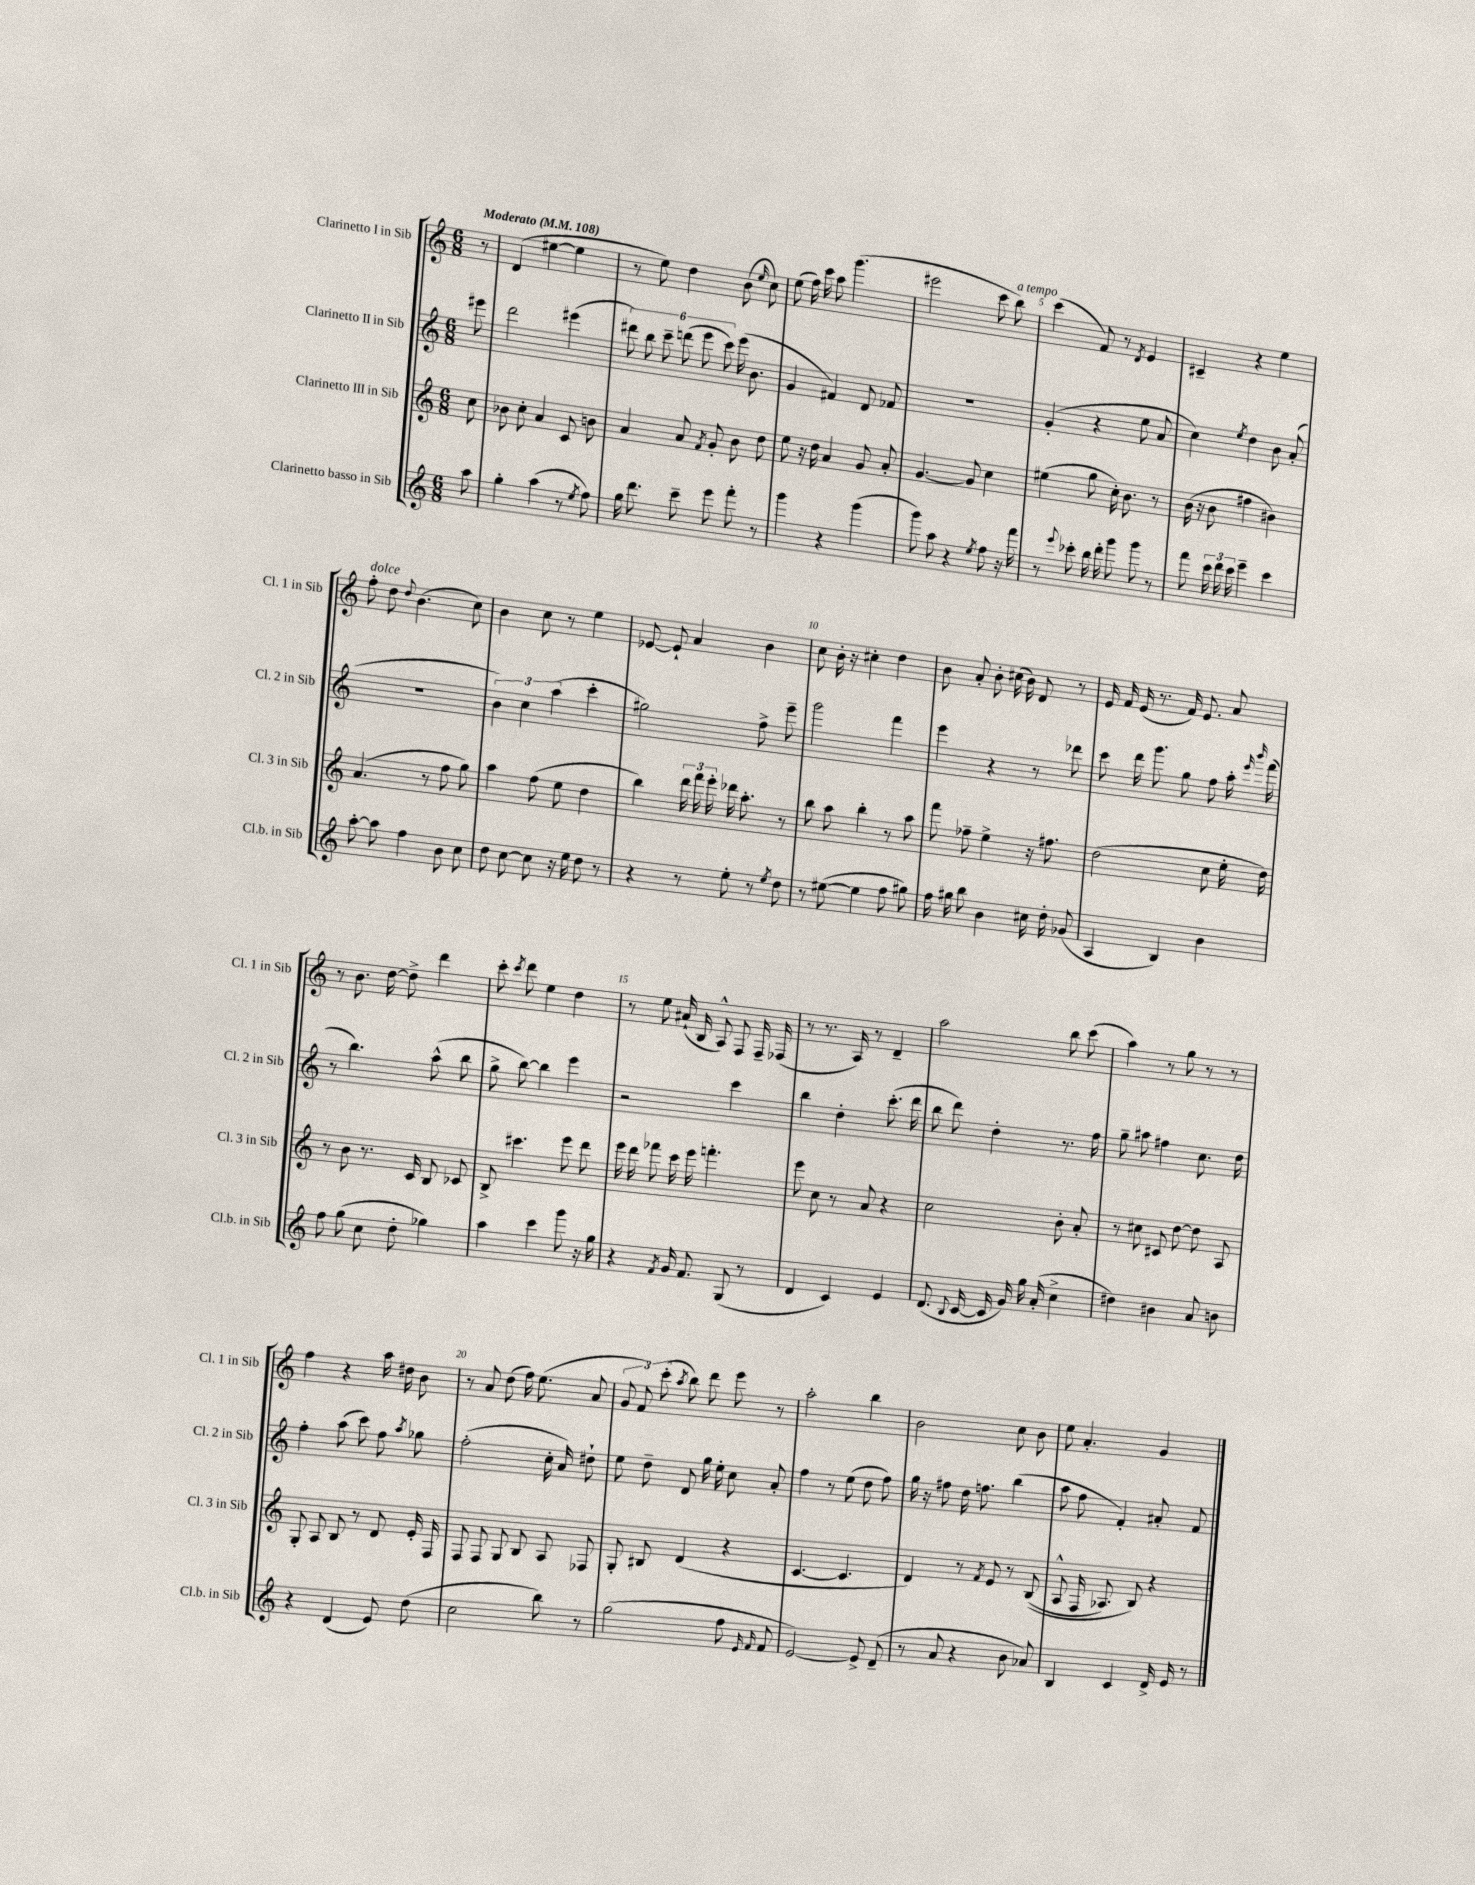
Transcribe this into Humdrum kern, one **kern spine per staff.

**kern	**kern	**kern	**kern
*part4	*part3	*part2	*part1
*staff4	*staff3	*staff2	*staff1
*I"Clarinetto basso in Sib	*I"Clarinetto III in Sib	*I"Clarinetto II in Sib	*I"Clarinetto I in Sib
*I'Cl.b. in Sib	*I'Cl. 3 in Sib	*I'Cl. 2 in Sib	*I'Cl. 1 in Sib
*clefG2	*clefG2	*clefG2	*clefG2
*k[]	*k[]	*k[]	*k[]
*M6/8	*M6/8	*M6/8	*M6/8
*MM108	*MM108	*MM108	*MM108
=	=	=	=
!	!	!	!LO:TX:a:B:t=Moderato
8aa\	8cc\	8eee#X\	8r
=1	=1	=1	=1
4gg'\	8b-X\	2ddd\	(4d/
.	8cc'\	.	.
(4aa\	4a/	.	[4ee#X\
8r	8c/	(4eee#X\	4ee#\]
8qee/	.	.	.
8ff\)	8bn\	.	.
=2	=2	=2	=2
16gg\	4a/	12ddd#X\)	8r
8.ddd\	.	.	.
.	.	12bb\	.
.	.	.	8ee\)
.	.	12ccc~\	.
8ccc~\	8a/	(12dddn\	4dd\
.	.	12eee\	.
.	8qf/	.	.
8eee\	8g'/	.	.
.	.	12ccc\)	.
8fff'\	8b\	(16eee\	(8b\
.	.	8.b\	.
.	.	.	16qqee/
8r	8dd\	.	8cc\)
=3	=3	=3	=3
4ggg\	8ee\	4g/	(8ee\
.	16r	.	16ff\)
.	16dd\	.	16ccc\
4r	4a/	4f#X/)	8aa\
.	.	.	(4.ggg\
(4ggg\	8g/	8d/	.
.	8a'/	8f-X/	.
=4	=4	=4	=4
8ggg\)	[4.g/	2.r	2eee#X\
8aa\	.	.	.
4r	.	.	.
.	8g/]	.	.
8qee/	.	.	.
8ff\	4cc\	.	8ccc\
!	!	!	!LO:TX:a:i:t=a tempo
16r	.	.	8bb\)
16fff\	.	.	.
=5	=5	=5	=5
8r	(4ee#X\	(4g'/	(4ccc\
8qqeee/	.	.	.
8ccc-X'\	.	.	.
16bb\	8gg\	4r	8f/)
16ddd'\	.	.	.
8ggg\	16cc'\)	.	8r
.	8.b\	.	.
.	.	.	8qd/
8ggg\	.	8ee\	4e/
8r	8r	8a/	.
=6	=6	=6	=6
8fff\	(16b\	4cc\)	4c#X~/
.	16r	.	.
24ccc\	8b\	.	.
24ddd\	.	.	.
24ccc\	.	.	.
.	.	8qee/	.
4eee~\	4ff#X\	4dd\	4r
4ccc\	4b#X\)	8b\	4ee\
.	.	(8a'/	.
!!LO:LB:g=z
=7	=7	=7	=7
!	!	!	!LO:TX:a:i:t=dolce
[8aa'\	(4.a/	2.r	8ff'\
8aa\]	.	.	8dd\
.	.	.	8qqdd/
4ff\	.	.	(4.b\
.	8r	.	.
8b\	8ff\	.	.
8cc\	8gg\)	.	8cc\)
=8	=8	=8	=8
8dd\	4aa\	6b\)	4b\
[8cc\	.	.	.
.	.	6cc\	.
8cc\]	(8ff\	.	8cc\
.	.	(6aa\	.
16r	8ee\	.	8r
16ee\	.	.	.
8dd\	4dd\	4ccc'\	4ee\
8r	.	.	.
=9	=9	=9	=9
4r	4bb\)	2gg#X\)	[8e-X/
.	.	.	8e-`/]
8r	24ddd\	.	4a/
.	24fff\	.	.
.	24eee'\	.	.
8ee'\	16ddd-X\	.	.
.	8.aa'\	.	.
8r	.	8ff^\	4b\
8qee/	.	.	.
8dd\	8r	8eee~\	.
=10	=10	=10	=10
8r	8bb\	2ggg\	8cc\
([8ee#X\	8aa\	.	16b'\
.	.	.	16r
4ee#\]	4bb'\	.	4cc#X'\
8ff\	8r	4fff\	4dd\
8gg#X\)	8aa\	.	.
=11	=11	=11	=11
16ff\	8fff\	4eee\	8b\
16gg#X\	.	.	.
8bb\	8ff-X~\	.	8a'/
4b\	4ee^\	4r	8b'\
.	.	.	(16cc#X\
.	.	.	16b\)
16cc#X\	16r	8r	8d/
16dd'\	8.ff#X\	.	.
(8g-X/	.	8ddd-X\	8r
=12	=12	=12	=12
4A/	(2dd\	8ccc\	16e/
.	.	.	16f/
.	.	16ddd\	(16e/
.	.	8.ggg\	8.r
4B/)	.	.	.
.	.	8gg\	16f/)
.	.	.	8.e/
4b\	8cc\	8ff\	.
.	16ee'\	16aa'\	8a/
.	.	16qqeee/	.
.	.	16qqbbb/	.
.	16dd\)	(16fff\	.
!!LO:LB:g=z
=13	=13	=13	=13
8ff\	8r	8r	8r
(8gg\	8b\	4.bb\)	8.b\
8cc\	8.r	.	.
.	.	.	[16dd\
8dd'\	.	.	8dd^\]
.	16c/	.	.
4gg-X\)	8B/	(8aa^^\	4ddd\
.	8c-X/	8bb\	.
=14	=14	=14	=14
4aa\	8B^/	8gg^\	8ccc'\
.	.	.	8qccc/
.	4.ccc#X\	[8bb\)	8ddd\
4ccc\	.	4bb\]	4ee\
8ggg\	8eee\	4eee\	4dd\
16r	8ddd\	.	.
16gg\	.	.	.
=15	=15	=15	=15
4r	16eee\	2r	8r
.	16ddd\	.	.
.	8fff-X\	.	8ee\
8qf/	.	.	.
16g/	16ccc\	.	(16a#X`/
8.f/	16eee\	.	16B/
.	4.fffn'\	.	8A^^/)
(8G/	.	4ccc\	8F/
8r	.	.	16F~/
.	.	.	(16F-X/
=16	=16	=16	=16
4d/	8eee\	4bb\	8r
.	8cc\	.	8.r
4c/)	8r	4dd'\	.
.	.	.	16A/)
.	8a/	.	8r
4e/	4r	(8.ccc'\	4d~/
.	.	16ddd\	.
=17	=17	=17	=17
(8.d/	2cc\	8bb\	2aa\
.	.	8ddd\)	.
8qqB/	.	.	.
[16c/	.	.	.
16c/]	.	4dd'\	.
16g/)	.	.	.
16gg\	.	.	.
(16a'/	.	.	.
4cc^\	8b'\	8.r	8bb\
.	8a'/	.	(8ccc\
.	.	16ff\	.
=18	=18	=18	=18
4dd#X\)	8r	8gg~\	4aa\)
.	8cc#X\	8aa#X\	.
4b#X\	8c#X/	4ff#X\	8r
.	[8dd\	.	8gg\
8a/	8dd\]	8.cc\	8r
8bn\	8A/	.	8r
.	.	16dd\	.
!!LO:LB:g=z
=19	=19	=19	=19
4r	8G'/	4ff'\	4ff\
.	8A/	.	.
(4d/	8B/	(8aa\	4r
.	8r	8ccc\)	.
8e/)	8d/	8ff\	16aa\
.	.	.	16dd#X\
.	.	8qaa/	.
(8dd\	16e'/	8gg-X\	8b\
.	16F/	.	.
=20	=20	=20	=20
2cc\	8F/	(2ff'\	8r
.	8F/	.	8a/
.	8G/	.	(8dd\
.	8B/	.	16ff\)
.	.	.	(8.ee\
8bb\)	8A/	16cc'\	.
.	.	16a/)	.
8r	8F-X/	8dd#X`\	8a/
=21	=21	=21	=21
(2gg\	8G'/	8ee\	12g/
.	.	.	12f/)
.	8B#X/	8dd~\	.
.	.	.	(12ccc'\
.	.	.	8qaa/
.	(4d/	8d/	8bb\)
.	.	16gg\	8ddd\
.	.	16ee'\	.
8ff\	4r	8cc\	8eee\
16qqe/	.	.	.
16qqf/	.	.	.
8f/	.	8a'/	8r
=22	=22	=22	=22
[2e/)	[4.c/	4ff\	2aa'\
.	.	8r	.
.	4.c/]	(8ee\	.
8e^/]	.	8dd\	4bb\
(8d~/	.	8ff\)	.
=23	=23	=23	=23
8r	4d/)	16gg\	2b\
.	.	16r	.
8a/	.	8ff#X\	.
4r	8r	16dd\	.
.	.	8.ffn\	.
.	8qf/	.	.
.	8e/	.	.
8b\	8r	(4bb\	8cc\
8a-X/)	((8B/	.	8b\
=24	=24	=24	=24
4B/	8A^^/	8aa\	8ee\
.	16F/	8ff\	4.a'/
.	8.A-X/)	.	.
4c/	.	4f'/)	.
.	8B/)	.	.
16d^/	4r	8a#X'/	4g/
16e/	.	.	.
8r	.	8f/	.
==	==	==	==
*-	*-	*-	*-
